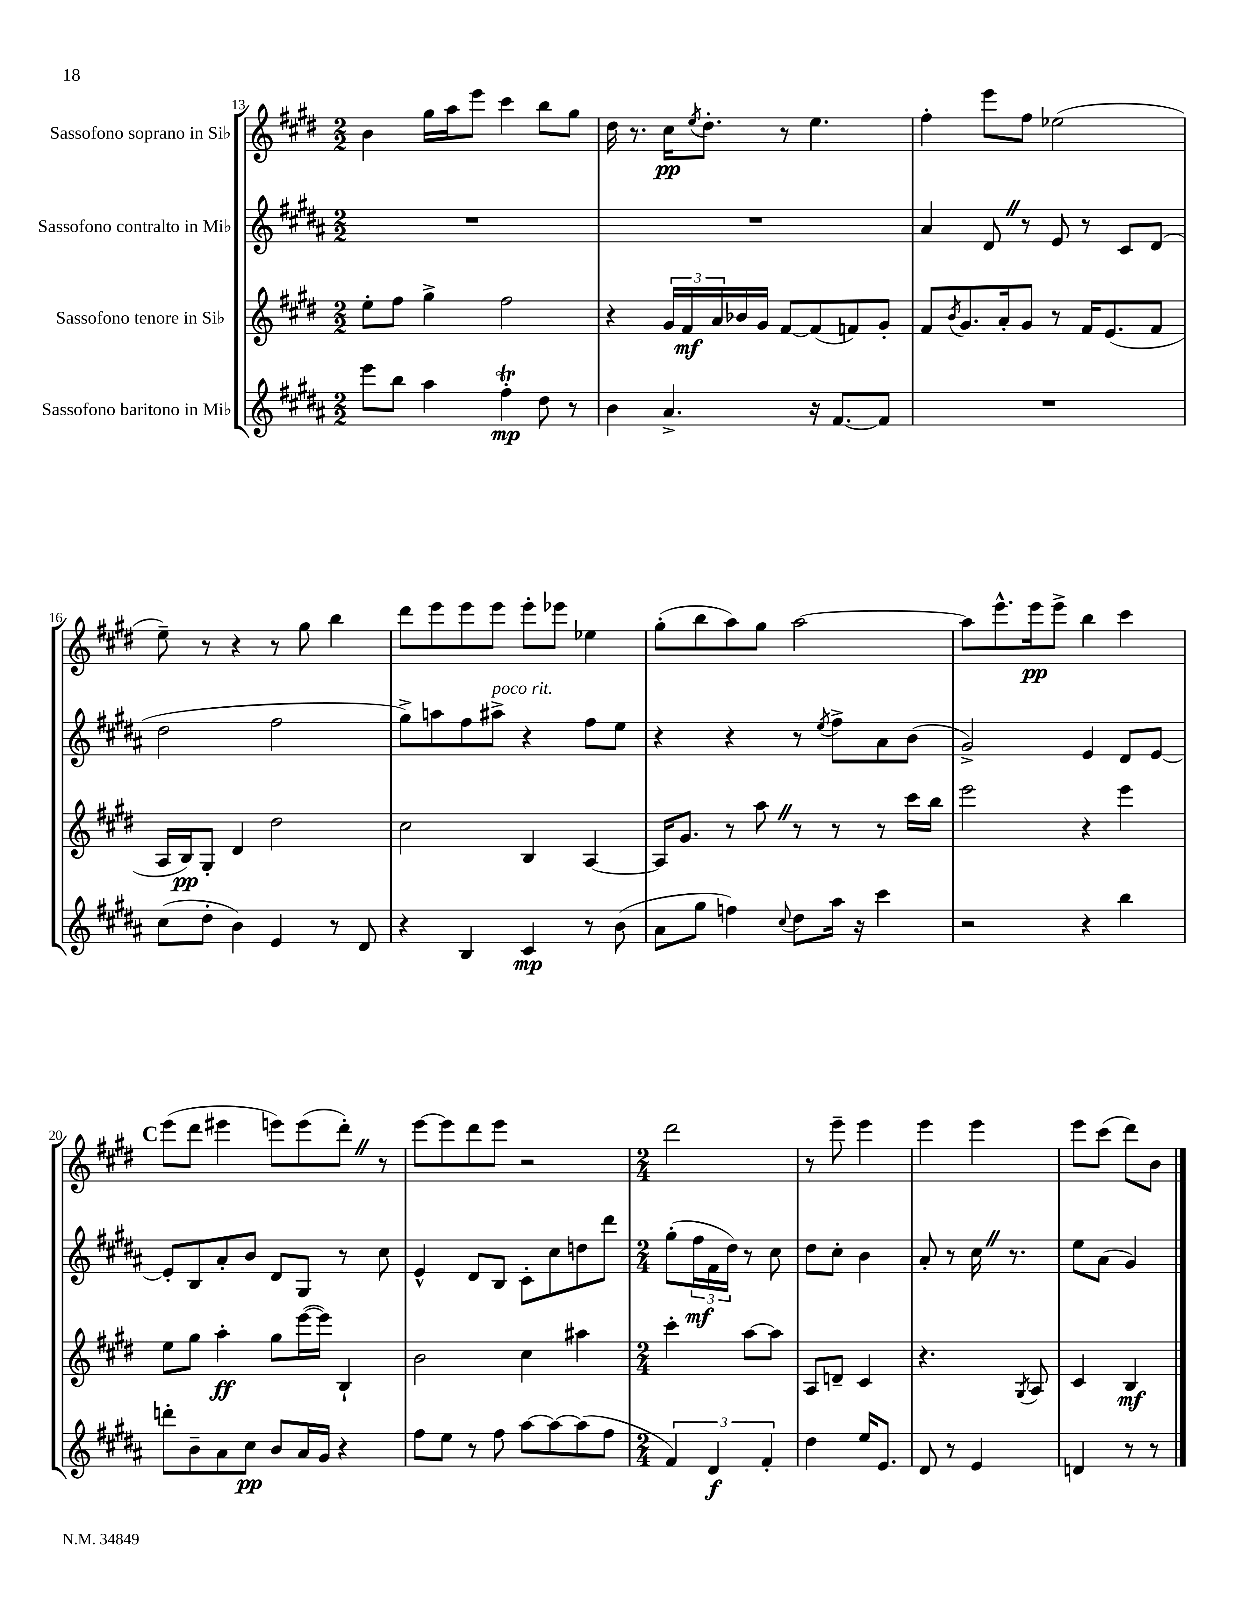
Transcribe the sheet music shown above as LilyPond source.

<<
\new StaffGroup <<
\new Staff = "s0" \with { instrumentName = "Sassofono soprano in Sib" } {
    \clef treble \key e \major \numericTimeSignature \time 2/2
    b'4 gis''16 a''16 e'''8 cis'''4 b''8 gis''8 |
    dis''16 r8. cis''16\pp \acciaccatura { e''8 } dis''8.-. r8 e''4. |
    fis''4-. e'''8 fis''8 ees''2( |
    e''8--) r8 r4 r8 gis''8 b''4 |
    dis'''8 e'''8 e'''8 e'''8 e'''8-. ees'''8 ees''4 |
    gis''8-.( b''8 a''8) gis''8 a''2~ |
    a''8 e'''8.-^ e'''16\pp e'''8-> b''4 cis'''4 |
    \mark \markup { \bold "C" } e'''8( dis'''8 eis'''4 e'''8) e'''8( dis'''8-.) \once \override BreathingSign.text = \markup { \musicglyph "scripts.caesura.straight" } \breathe r8 |
    e'''8~ e'''8 dis'''8 e'''8 r2 |
    \numericTimeSignature \time 2/4 dis'''2 |
    r8 e'''8-- e'''4 |
    e'''4 e'''4 |
    e'''8 cis'''8( dis'''8) b'8 \bar "|." |
}
\new Staff = "s1" \with { instrumentName = "Sassofono contralto in Mib" } {
    \clef treble \key b \major \numericTimeSignature \time 2/2
    R1 |
    R1 |
    ais'4 dis'8 \once \override BreathingSign.text = \markup { \musicglyph "scripts.caesura.straight" } \breathe r8 e'8 r8 cis'8 dis'8( |
    dis''2 fis''2 |
    gis''8->) a''8 fis''8 ais''8->^\markup { \italic "poco rit." } r4 fis''8 e''8 |
    r4 r4 r8 \acciaccatura { e''8 } fis''8-> ais'8 b'8( |
    gis'2->) e'4 dis'8 e'8~ |
    \mark \markup { \bold "C" } e'8-. b8 ais'8-. b'8 dis'8 gis8 r8 cis''8 |
    e'4-^ dis'8 b8 cis'8-. cis''8 d''8 dis'''8 |
    \numericTimeSignature \time 2/4 gis''8-.( \tuplet 3/2 { fis''16\mf fis'16 dis''16) } r8 cis''8 |
    dis''8 cis''8-. b'4 |
    ais'8-. r8 cis''16 \once \override BreathingSign.text = \markup { \musicglyph "scripts.caesura.straight" } \breathe r8. |
    e''8 ais'8( gis'4) \bar "|." |
}
\new Staff = "s2" \with { instrumentName = "Sassofono tenore in Sib" } {
    \clef treble \key e \major \numericTimeSignature \time 2/2
    e''8-. fis''8 gis''4-> fis''2 |
    r4 \tuplet 3/2 { gis'16 fis'16\mf a'16 } bes'16 gis'16 fis'8~ fis'8( f'8) gis'8-. |
    fis'8 \acciaccatura { b'8 } gis'8. a'16-. gis'8 r8 fis'16 e'8.( fis'8 |
    a16 b16\pp) gis8-. dis'4 dis''2 |
    cis''2 b4 a4~ |
    a16 gis'8. r8 a''8 \once \override BreathingSign.text = \markup { \musicglyph "scripts.caesura.straight" } \breathe r8 r8 r8 cis'''16 b''16 |
    e'''2 r4 e'''4 |
    \mark \markup { \bold "C" } e''8 gis''8 a''4-.\ff gis''8 e'''16~( e'''16) b4-! |
    b'2 cis''4 ais''4 |
    \numericTimeSignature \time 2/4 cis'''4-. a''8~ a''8 |
    a8 d'8-- cis'4 |
    r4. \acciaccatura { gis8 } a8 |
    cis'4 b4\mf \bar "|." |
}
\new Staff = "s3" \with { instrumentName = "Sassofono baritono in Mib" } {
    \clef treble \key b \major \numericTimeSignature \time 2/2
    e'''8 b''8 ais''4 fis''4-.\trill\mp dis''8 r8 |
    b'4 ais'4.-> r16 fis'8.~ fis'8 |
    R1 |
    cis''8( dis''8-. b'4) e'4 r8 dis'8 |
    r4 b4 cis'4\mp r8 b'8( |
    ais'8 gis''8 f''4) \appoggiatura { cis''8 } dis''8 ais''16 r16 cis'''4 |
    r2 r4 b''4 |
    \mark \markup { \bold "C" } d'''8-. b'8-- ais'8 cis''8\pp b'8 ais'16 gis'16 r4 |
    fis''8 e''8 r8 fis''8 ais''8~ ais''8~ ais''8( fis''8 |
    \numericTimeSignature \time 2/4 \tuplet 3/2 { fis'4) dis'4\f fis'4-. } |
    dis''4 e''16 e'8. |
    dis'8 r8 e'4 |
    d'4 r8 r8 \bar "|." |
}
>>
>>
\layout { \context { \Score currentBarNumber = #13 } }
